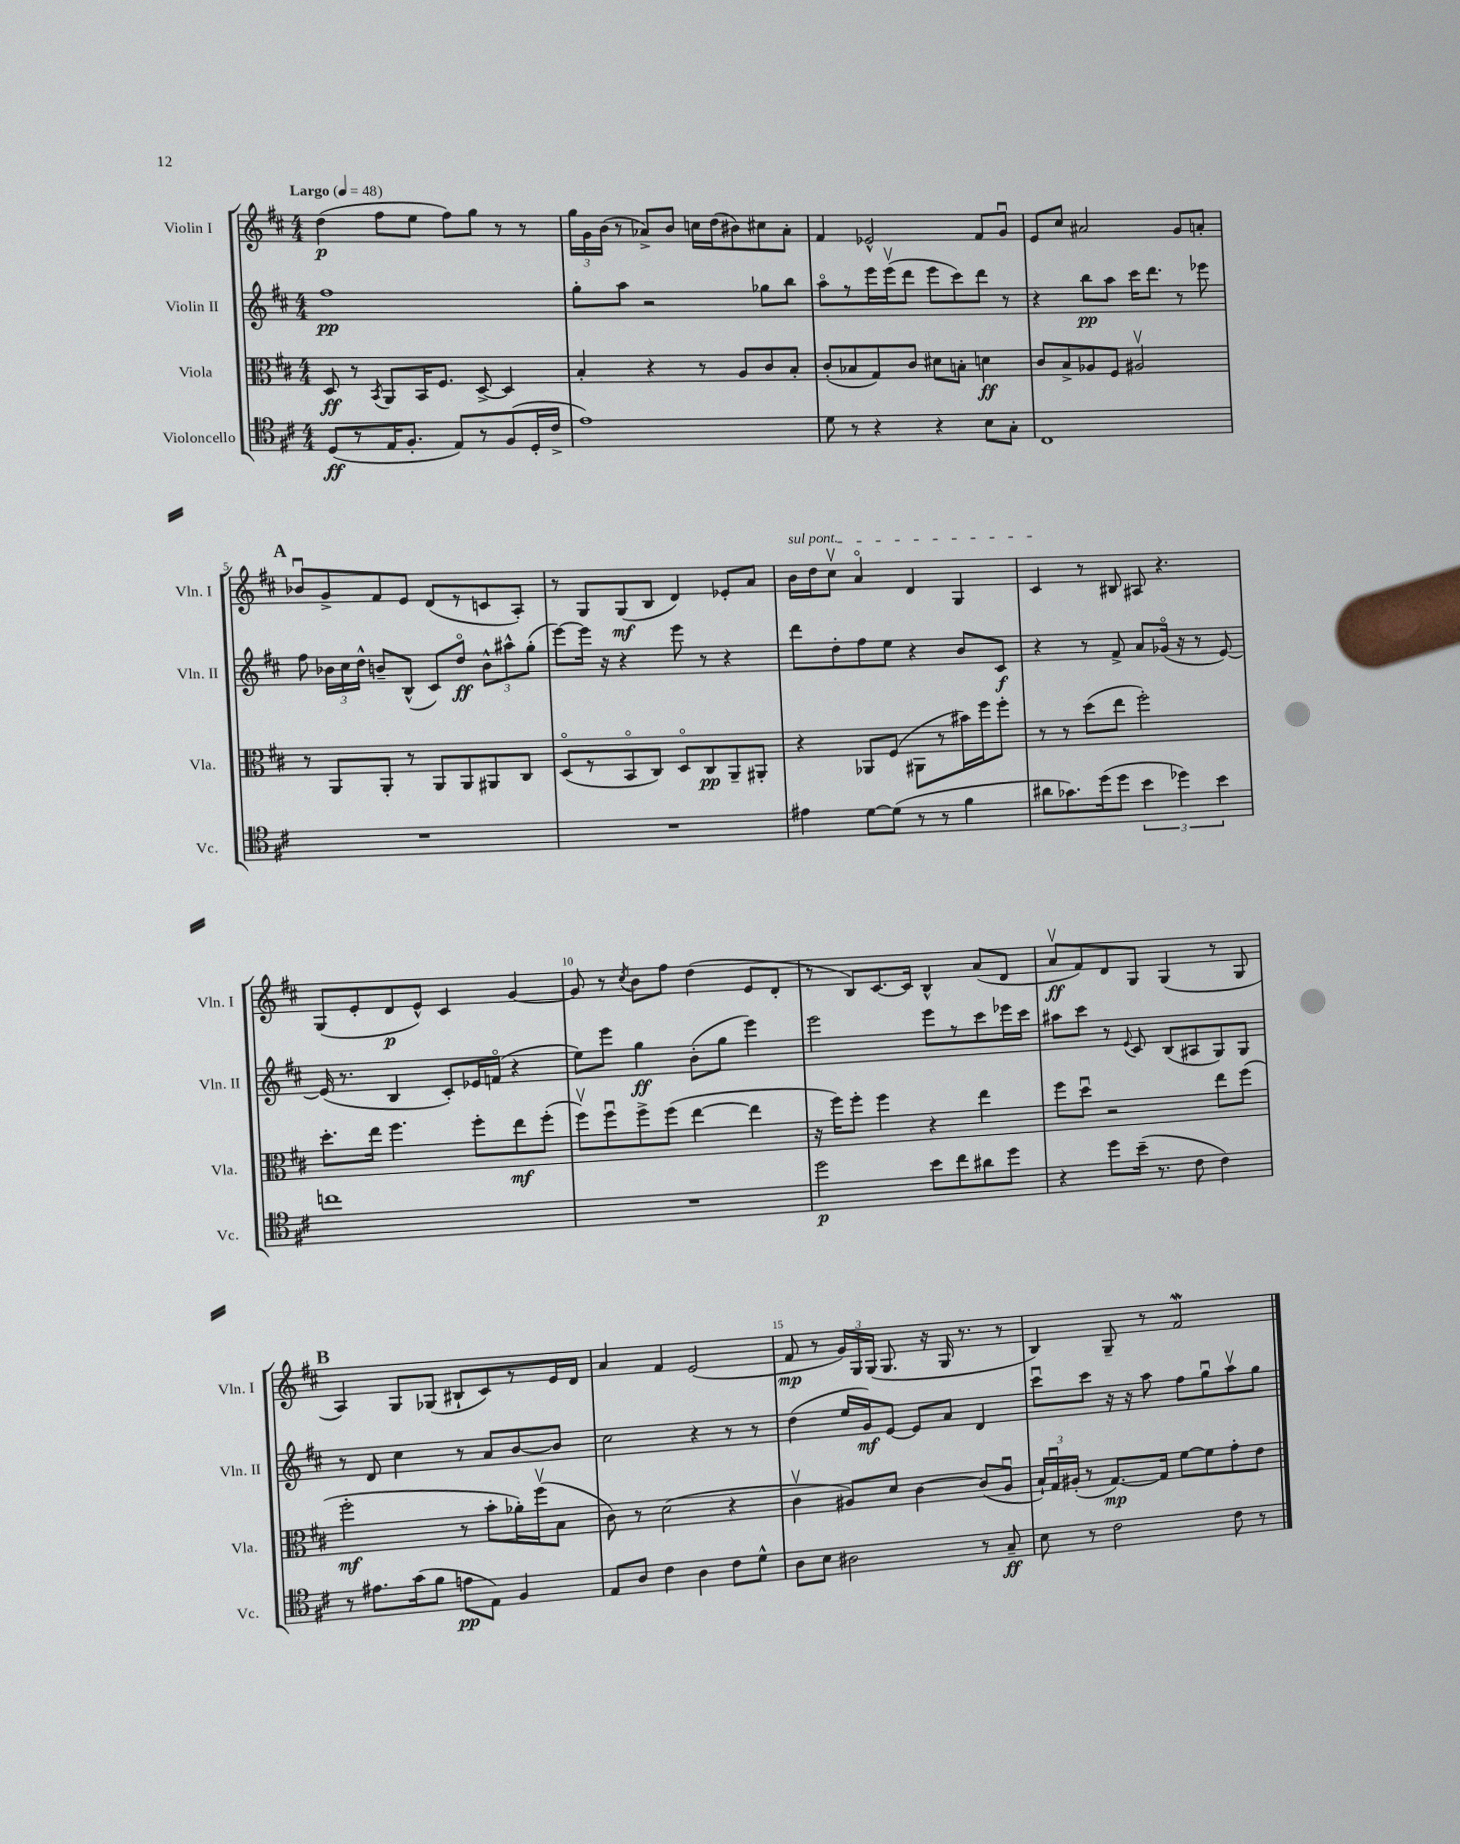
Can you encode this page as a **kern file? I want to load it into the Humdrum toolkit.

**kern	**dynam	**kern	**dynam	**kern	**dynam	**kern	**dynam
*part4	*part4	*part3	*part3	*part2	*part2	*part1	*part1
*staff4	*staff4	*staff3	*staff3	*staff2	*staff2	*staff1	*staff1
*I"Violoncello	*	*I"Viola	*	*I"Violin II	*	*I"Violin I	*
*I'Vc.	*	*I'Vla.	*	*I'Vln. II	*	*I'Vln. I	*
*clefC4	*	*clefC3	*	*clefG2	*	*clefG2	*
*k[f#c#]	*	*k[f#c#]	*	*k[f#c#]	*	*k[f#c#]	*
*M4/4	*	*M4/4	*	*M4/4	*	*M4/4	*
*MM48	*	*MM48	*	*MM48	*	*MM48	*
=1	=1	=1	=1	=1	=1	=1	=1
!	!	!	!	!	!	!LO:TX:a:B:t=Largo	!
(8D/L	ff	8D/	ff	1ff#	pp	(4dd\	p
8r	.	8r	.	.	.	.	.
.	.	8qBB/	.	.	.	.	.
16E/K	.	8AA/L	.	.	.	8ff#\L	.
8.F#'/J	.	.	.	.	.	.	.
.	.	16BB/K	.	.	.	8ee\J	.
.	.	8.F#/J	.	.	.	.	.
8E/L)	.	.	.	.	.	8ff#\L)	.
8r	.	[8D^/	.	.	.	8gg\J	.
(8F#/	.	4D/]	.	.	.	8r	.
16D'/L	.	.	.	.	.	8r	.
16c#^/JJ	.	.	.	.	.	.	.
=2	=2	=2	=2	=2	=2	=2	=2
1e)	.	4B'/	.	8gg'\L	.	24gg\LL	.
.	.	.	.	.	.	24g\	.
.	.	.	.	.	.	(24b\JJ	.
.	.	.	.	8aa\J	.	8r	.
.	.	4r	.	2r	.	8a-X^/L)	.
.	.	.	.	.	.	8b/J	.
.	.	8r	.	.	.	16ccn\LL	.
.	.	.	.	.	.	(16dd\J	.
.	.	8A/L	.	.	.	8b#X\)	.
.	.	8c#/	.	8gg-X\L	.	8cc#X\	.
.	.	8B'/J	.	8bb\J	.	8a-'\J	.
=3	=3	=3	=3	=3	=3	=3	=3
8d\	.	(8c#'/L	.	8aa\L	.	4f#/	.
8r	.	8B-X/	.	8r	.	.	.
4r	.	8G/)	.	16eee\L	.	2e-X^^/	.
.	.	.	.	(16eeev\J	.	.	.
.	.	8c#/J	.	8ddd\J	.	.	.
4r	.	8d#X\L	.	8eee\L	.	.	.
.	.	8Bn'\J	.	8ccc#\)	.	.	.
8B\L	.	4dn\	ff	8ddd\J	.	8f#/L	.
8G'\J	.	.	.	8r	.	8gu/J	.
=4	=4	=4	=4	=4	=4	=4	=4
1C#	.	8c#/L	.	4r	.	8e/L	.
.	.	8B^/	.	.	.	8cc#/J	.
.	.	8A-X/	.	8bb\L	pp	2a#X/	.
.	.	8F#/J	.	8aa\J	.	.	.
.	.	2A#Xv/	.	16ccc#\KL	.	.	.
.	.	.	.	8.ddd\J	.	.	.
.	.	.	.	8r	.	8g/L	.
.	.	.	.	8eee-X\	.	8an'/J	.
!!LO:LB:g=z
!!LO:REH:place=s1:t=A
=5	=5	=5	=5	=5	=5	=5	=5
1r	.	8r	.	8ff#\	.	8b-Xu/L	.
.	.	8AA/L	.	24b-X\LL	.	8g^/	.
.	.	.	.	24cc#\	.	.	.
.	.	.	.	24dd^^\JJ	.	.	.
.	.	8AA'/J	.	8bn~/L	.	8f#/	.
.	.	8r	.	(8B^^/J	.	8e/J	.
.	.	8AA/L	.	8c#/L)	.	(8d/L	.
.	.	8AA/	.	8dd/J	ff	8r	.
.	.	8AA#X/	.	12b^^\L	.	8cn/	.
.	.	.	.	12aa#X^^\	.	.	.
.	.	8C#/J	.	.	.	8A'/J)	.
.	.	.	.	(12gg'\J	.	.	.
=6	=6	=6	=6	=6	=6	=6	=6
1r	.	(8D/L	.	[8eee\L)	.	8r	.
.	.	8r	.	16eee\Jk]	.	8G/L	.
.	.	.	.	16r	.	.	.
.	.	8BB/	.	4r	.	(8G/	mf
.	.	8C#/J)	.	.	.	8B/J	.
.	.	8D/L	.	8eee\	.	4d/)	.
.	.	8C#/	pp	8r	.	.	.
.	.	8AA~/	.	4r	.	8e-X'/L	.
.	.	8AA#X'/J	.	.	.	8a/J	.
=7	=7	=7	=7	=7	=7	=7	=7
!	!	!	!	!	!	!LO:TX:a:i:t=sul pont.	!
4e#X\	.	4r	.	8ddd\L	.	16b\LL	.
.	.	.	.	.	.	16dd\J	.
.	.	.	.	8dd'\	.	8cc#v\J	.
[8d\L	.	8AA-X/L	.	8ff#\	.	4a/	.
(8d\J]	.	(8F#/J	.	8ee\J	.	.	.
8r	.	8AA#X\L	.	4r	.	4d/	.
8r	.	8r	.	.	.	.	.
4f#\	.	16b#X\L)	.	8b/L	.	4G/	.
.	.	16ff#\J	.	.	.	.	.
.	.	8ff#'\J	.	8c#/J	f	.	.
=8	=8	=8	=8	=8	=8	=8	=8
8a#X\L	.	8r	.	4r	.	4c#/	.
8.g-X\)	.	8r	.	.	.	.	.
.	.	(8dd\L	.	8r	.	8r	.
(16dd\k	.	.	.	.	.	.	.
8dd\J	.	8ee\J	.	8f#^/	.	8B#X/	.
6b\	.	2ff#'\)	.	8a/L	.	8A#X/	.
.	.	.	.	(16g-X/Jk	.	4.r	.
6dd-X\)	.	.	.	.	.	.	.
.	.	.	.	16r	.	.	.
.	.	.	.	8r	.	.	.
6b\	.	.	.	.	.	.	.
.	.	.	.	[8e/)	.	.	.
!!LO:LB:g=z
=9	=9	=9	=9	=9	=9	=9	=9
1ccn	.	8.dd'\L	.	(16e/]	.	(8G/L	.
.	.	.	.	8.r	.	.	.
.	.	.	.	.	.	8e'/	.
.	.	16ee\Jk	.	.	.	.	.
.	.	4.ff#\	.	4B/	.	8d/	p
.	.	.	.	.	.	8e^^/J)	.
.	.	.	.	8c#'/L)	.	4c#/	.
.	.	8ff#'\L	.	16e-X/L	.	.	.
.	.	.	.	(16fn/JJ	.	.	.
.	.	8ee\	mf	4r	.	[4g/	.
.	.	(8ff#'\J	.	.	.	.	.
=10	=10	=10	=10	=10	=10	=10	=10
1r	.	8ff#v\L)	.	8ee\L)	.	8g/]	.
.	.	8ff#u\	.	8eee\J	.	8r	.
.	.	.	.	.	.	8qcc#/	.
.	.	8ff#^\	.	4gg\	ff	8b\L	.
.	.	(8ff#\J	.	.	.	8ff#\J	.
.	.	[4ee\	.	(8b'\L	.	(4dd\	.
.	.	.	.	8gg\J	.	.	.
.	.	4ee\]	.	4eee\)	.	8e/L	.
.	.	.	.	.	.	8d'/J	.
=11	=11	=11	=11	=11	=11	=11	=11
2dd\	p	16r	.	2eee\	.	8r	.
.	.	16ff#\KL)	.	.	.	.	.
.	.	8ff#'\J	.	.	.	8B/L)	.
.	.	4ff#\	.	.	.	[8.c#/	.
.	.	.	.	.	.	16c#/Jk]	.
8b\L	.	4r	.	8eee\L	.	4B^^/	.
8cc#\	.	.	.	8r	.	.	.
8a#X\	.	4ee\	.	8ccc#\	.	(8a/L	.
8dd\J	.	.	.	16eee-X\L	.	8d/J	.
.	.	.	.	16ccc#\JJ	.	.	.
=12	=12	=12	=12	=12	=12	=12	=12
4r	.	8ff#\L	.	8aa#X\L	.	8av/L	ff
.	.	8ddu\J	.	8ccc#\J	.	8f#/)	.
8dd\L	.	2r	.	8r	.	8d/	.
.	.	.	.	8qqe/	.	.	.
(16b~\Jk	.	.	.	8c#/	.	8G/J	.
8.r	.	.	.	.	.	.	.
.	.	.	.	(8B/L	.	(4G/	.
8c#\	.	.	.	8A#X/	.	.	.
4c#\)	.	8ee\L	.	8G/)	.	8r	.
.	.	(8ff#\J	.	8G/J	.	8G/	.
!!LO:LB:g=z
!!LO:REH:place=s1:t=B
=13	=13	=13	=13	=13	=13	=13	=13
8r	.	2ff#'\	mf	8r	.	4A/)	.
8.e#X\L	.	.	.	8d/	.	.	.
.	.	.	.	4cc#\	.	8G/L	.
(16g\k	.	.	.	.	.	.	.
8f#\J	.	.	.	.	.	(8G-X/J	.
8en\L	pp	8r	.	8r	.	8B#X`/L	.
8E\J)	.	8b'\L	.	8a/L	.	8c#/)	.
4F#/	.	16a-X'\L)	.	[8b/	.	8r	.
.	.	(16ff#v\J	.	.	.	.	.
.	.	8B\J	.	8b/J]	.	16e/L	.
.	.	.	.	.	.	16d/JJ	.
=14	=14	=14	=14	=14	=14	=14	=14
8E/L	.	8c#\)	.	2cc#\	.	4a/	.
8A/J	.	8r	.	.	.	.	.
4c#\	.	(2d\	.	.	.	4f#/	.
4A\	.	.	.	4r	.	(2e/	.
8c#\L	.	4r	.	8r	.	.	.
8d^^\J	.	.	.	8r	.	.	.
=15	=15	=15	=15	=15	=15	=15	=15
8A\L	.	4c#v\	.	(4dd\	.	8f#/	mp
8B\J	.	.	.	.	.	8r	.
2A#X\	.	8A#X/L)	.	16ee/LL	.	24g/LL)	.
.	.	.	.	.	.	24G/	.
.	.	.	.	16g/J)	mf	.	.
.	.	.	.	.	.	(24G/JJ	.
.	.	8d/J	.	[8e/J	.	8.G/	.
.	.	[4c#\	.	8e/L]	.	.	.
.	.	.	.	.	.	16r	.
.	.	.	.	8a/J	.	16G/	.
.	.	.	.	.	.	8.r	.
8r	.	(8c#/L]	.	4d/	.	.	.
8G~/	ff	8A#u/J	.	.	.	8r	.
=16	=16	=16	=16	=16	=16	=16	=16
8B\	.	24B`/LL)	.	8ccc#u\L	.	4B/)	.
.	.	24Gu/	.	.	.	.	.
.	.	(24A#X'/JJ	.	.	.	.	.
8r	.	8r	.	8ccc#\J	.	.	.
2c#\	.	[8.G/L)	mp	16r	.	8G~/	.
.	.	.	.	16r	.	.	.
.	.	.	.	8aa\	.	8r	.
.	.	16G/Jk]	.	.	.	.	.
.	.	[8f#\L	.	8ff#\L	.	2f#W/	.
.	.	8f#\]	.	8ggu\	.	.	.
8c#\	.	8g'\	.	8aav\	.	.	.
8r	.	8e\J	.	8gg\J	.	.	.
==	==	==	==	==	==	==	==
*-	*-	*-	*-	*-	*-	*-	*-
